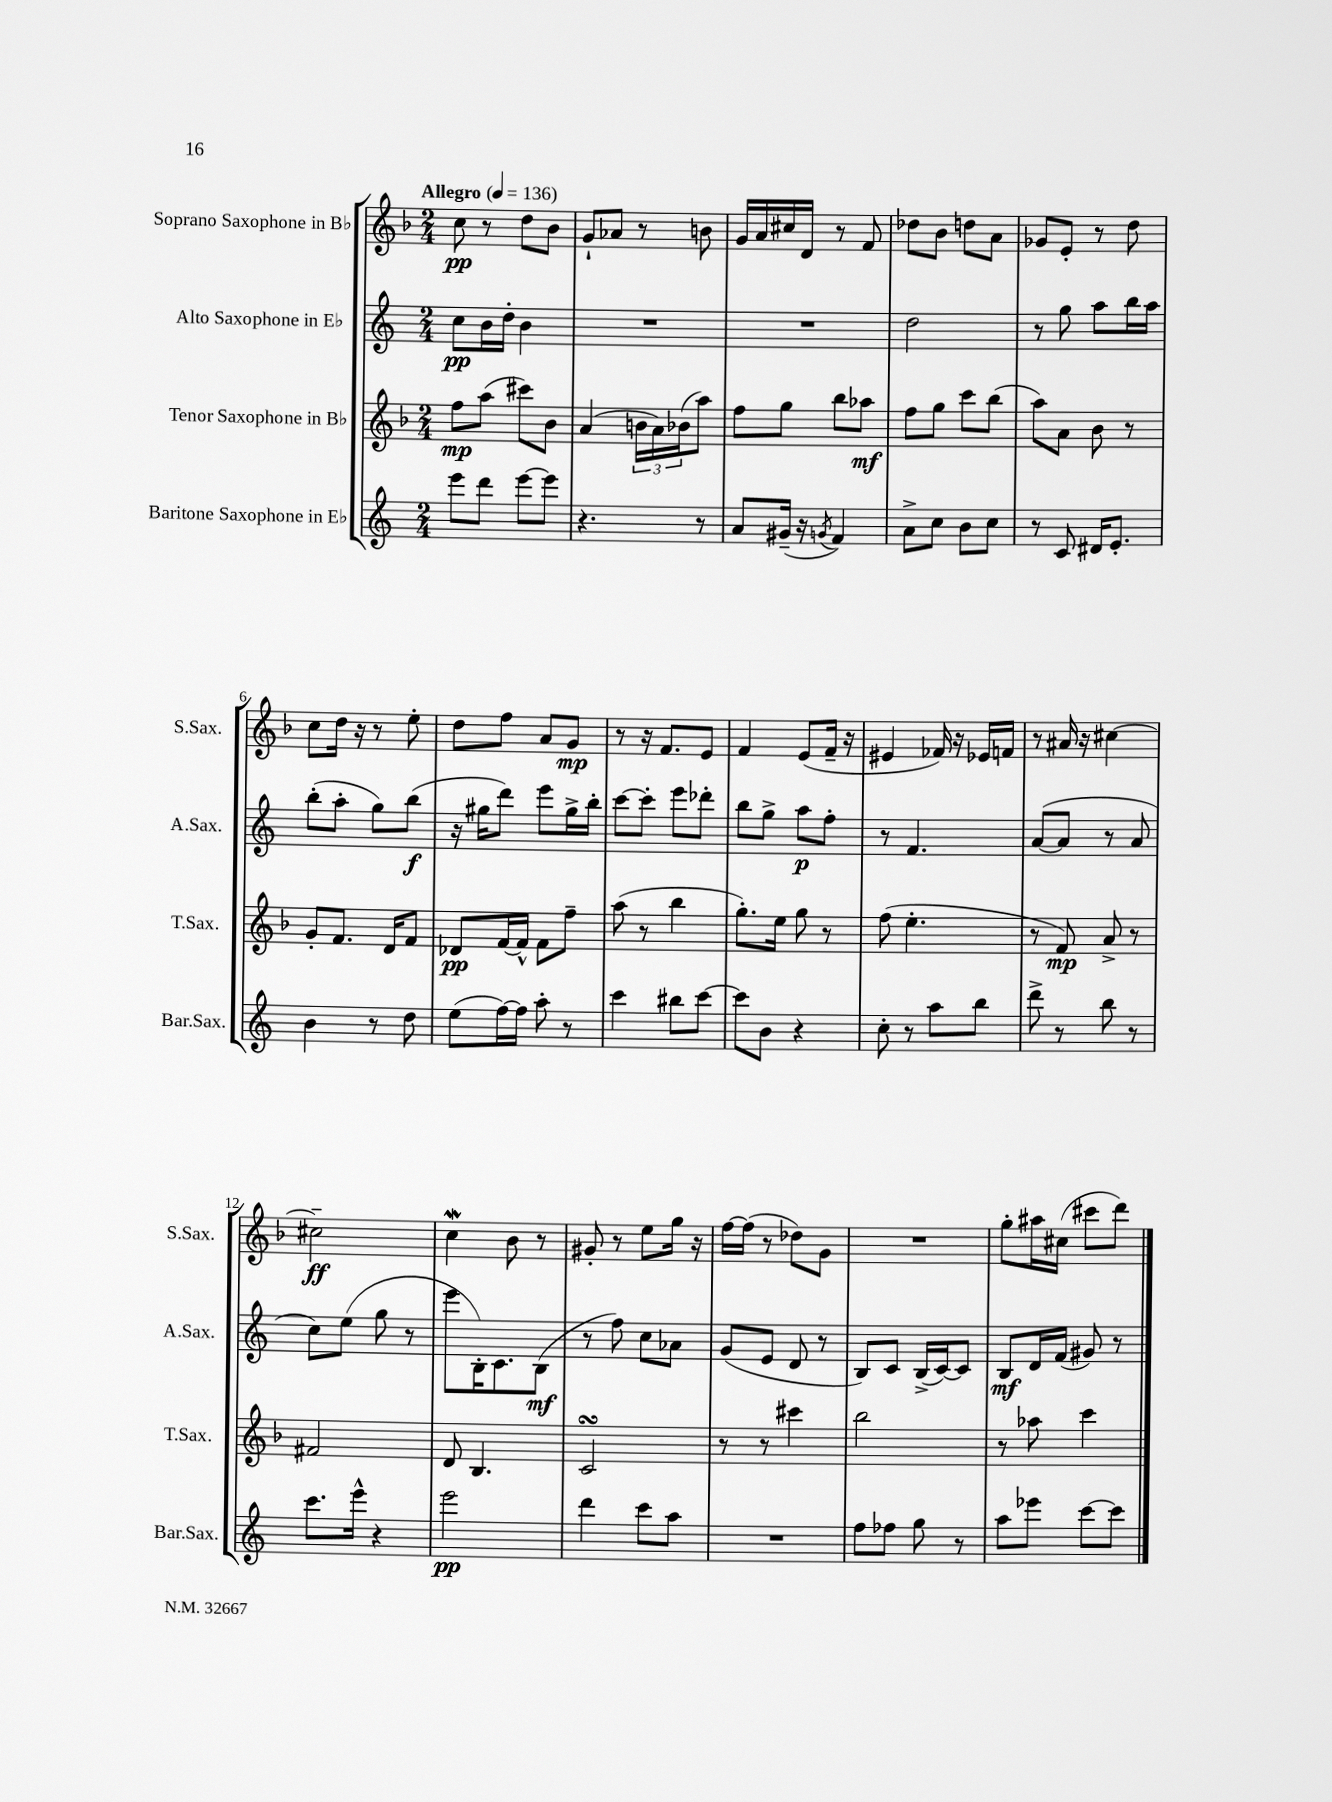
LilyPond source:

<<
\new StaffGroup <<
\new Staff = "s0" \with { instrumentName = "Soprano Saxophone in Bb" shortInstrumentName = "S.Sax." } {
    \clef treble \key f \major \numericTimeSignature \time 2/4 \tempo "Allegro" 4 = 136
    c''8\pp r8 d''8 bes'8 |
    g'8-! aes'8 r8 b'8 |
    g'16 a'16 cis''16 d'16 r8 f'8 |
    des''8 bes'8 d''8 a'8 |
    ges'8 e'8-. r8 d''8 |
    c''8 d''16 r16 r8 e''8-. |
    d''8 f''8 a'8 g'8\mp |
    r8 r16 f'8. e'8 |
    f'4 e'8( f'16-- r16 |
    eis'4 fes'16) r16 ees'16 f'16 |
    r8 ais'16 r16 cis''4~ |
    cis''2--\ff |
    c''4\mordent bes'8 r8 |
    gis'8-. r8 e''8 g''16 r16 |
    f''16~ f''16( r8 des''8) g'8 |
    R2 |
    g''8-. ais''16 cis''16( cis'''8 d'''8) \bar "|." |
}
\new Staff = "s1" \with { instrumentName = "Alto Saxophone in Eb" shortInstrumentName = "A.Sax." } {
    \clef treble \key c \major \numericTimeSignature \time 2/4
    c''8\pp b'16 d''16-. b'4 |
    R2 |
    R2 |
    d''2 |
    r8 g''8 a''8 b''16 a''16 |
    b''8-.( a''8-. g''8) b''8\f( |
    r16 gis''16 d'''8) e'''8 gis''16-> b''16-. |
    c'''8~ c'''8-. e'''8 des'''8-. |
    b''8 g''8-> a''8\p f''8-. |
    r8 f'4. |
    a'8~( a'8 r8 a'8 |
    c''8) e''8( g''8 r8 |
    e'''8 b16-.) c'8. b8\mf( |
    r8 f''8) c''8 aes'8 |
    g'8( e'8 d'8 r8 |
    b8) c'8 b16->( c'16~) c'8 |
    b8\mf d'16 f'16( gis'8) r8 \bar "|." |
}
\new Staff = "s2" \with { instrumentName = "Tenor Saxophone in Bb" shortInstrumentName = "T.Sax." } {
    \clef treble \key f \major \numericTimeSignature \time 2/4
    f''8\mp a''8( cis'''8) bes'8 |
    a'4( \tuplet 3/2 { b'16 a'16) bes'16( } a''8) |
    f''8 g''8 bes''8 aes''8\mf |
    f''8 g''8 c'''8 bes''8( |
    a''8) a'8 bes'8 r8 |
    g'8-. f'8. d'16 f'8 |
    des'8\pp f'16~ f'16-^ f'8 f''8-- |
    a''8( r8 bes''4 |
    g''8.-.) e''16 g''8 r8 |
    f''8( e''4.-. |
    r8 f'8\mp) a'8-> r8 |
    fis'2 |
    d'8 bes4. |
    c'2\turn |
    r8 r8 cis'''4 |
    bes''2 |
    r8 aes''8 c'''4 \bar "|." |
}
\new Staff = "s3" \with { instrumentName = "Baritone Saxophone in Eb" shortInstrumentName = "Bar.Sax." } {
    \clef treble \key c \major \numericTimeSignature \time 2/4
    e'''8 d'''8 e'''8~ e'''8 |
    r4. r8 |
    a'8 gis'16--( r16 \acciaccatura { g'8 } f'4) |
    a'8-> c''8 b'8 c''8 |
    r8 c'8 dis'16 e'8.-. |
    b'4 r8 d''8 |
    e''8( f''16~) f''16 a''8-. r8 |
    c'''4 bis''8 c'''8~ |
    c'''8 b'8 r4 |
    c''8-. r8 a''8 b''8 |
    d'''8-> r8 b''8 r8 |
    c'''8. e'''16-^ r4 |
    e'''2\pp |
    d'''4 c'''8 a''8 |
    R2 |
    f''8 fes''8 g''8 r8 |
    a''8 ees'''8 c'''8~ c'''8 \bar "|." |
}
>>
>>
